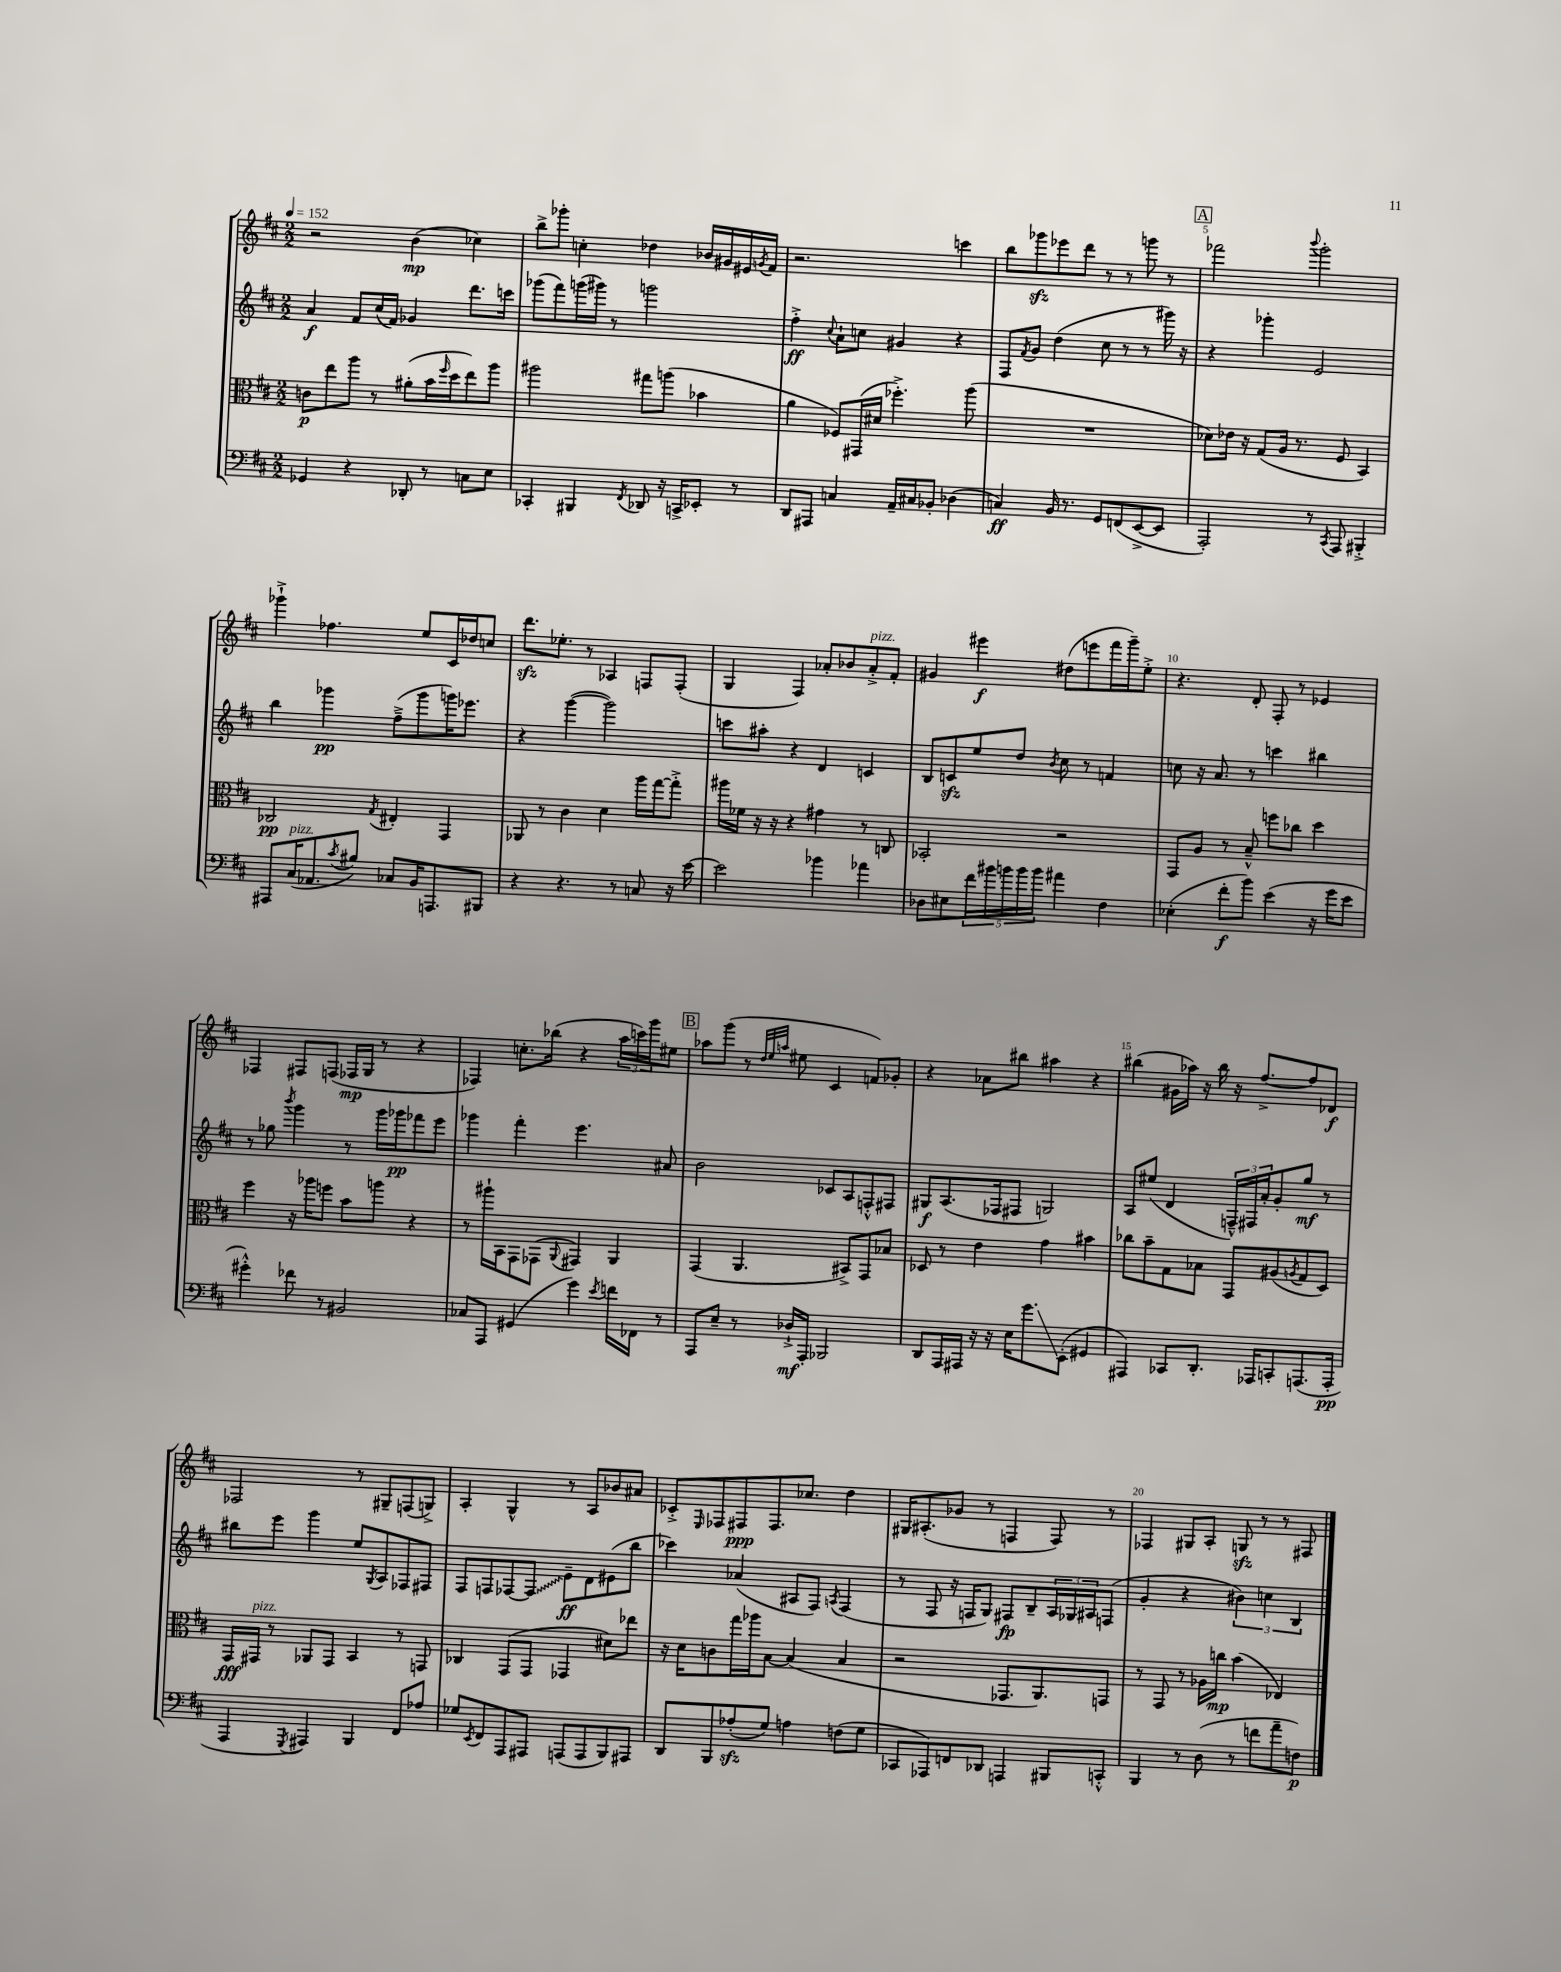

**kern	**kern	**kern	**kern
*staff4	*staff3	*staff2	*staff1
*clefF4	*clefC3	*clefG2	*clefG2
*k[f#c#]	*k[f#c#]	*k[f#c#]	*k[f#c#]
*M2/2	*M2/2	*M2/2	*M2/2
*MM152	*MM152	*MM152	*MM152
4GG-	8c	4a	2r
.	8ee	.	.
4r	8aa	8f#	.
.	8r	(16cc#	.
.	.	16f#)	.
8DD-'	(8a#'	4g-	(4b
8r	16b	.	.
.	16qqff#	.	.
.	16dd	.	.
8C	8ee)	8.ddd	4cc-)
8E	8aa	.	.
.	.	16ccc	.
=	=	=	=
4CC-'	2aa#	(8ggg-	8bb^
.	.	8fff#)	8ggg-'
4BBB#	.	(16ggg	4cc'
.	.	16ggg#)	.
.	.	8r	.
8qFF#	.	.	.
8DD-	8gg#	2ggg	4dd-
16r	(8aa	.	.
16CC^	.	.	.
8EE-'	4b-	.	16b-
.	.	.	16g#
8r	.	.	16e#
.	.	.	8qg
.	.	.	16f#
=	=	=	=
8DD	4a	4ff#'^	2.r
8AAA#	.	.	.
.	.	8qqcc#	.
4C	8F-)	8a`	.
.	(16GG#	8cc	.
.	16d#	.	.
16AA~	4.ff-'^)	4g#	.
16C#	.	.	.
8BB-'	.	.	.
(4D-	.	4r	4ccc
.	(8aa	.	.
=	=	=	=
4C)	1r	8F#	8bb
.	.	8qf#	.
.	.	8g	8ggg-
16BB	.	(4dd	8eee-
8.r	.	.	.
.	.	.	8ddd
8GG	.	8cc#	8r
(8FF	.	8r	8r
[8EE^	.	8r	8ggg
8EE]	.	16ggg#)	8r
.	.	16r	.
=	=	=	=
2AAA')	8d-)	4r	2fff-
.	16e-	.	.
.	16r	.	.
.	(8G	4ggg-'	.
.	16A	.	.
.	8.r	.	.
.	.	.	8qqbbb
8r	.	2e	2ggg'
8qCC#	.	.	.
8AAA	8F#	.	.
4BBB#'^	4BB)	.	.
=	=	=	=
8AAA#	2C-	4bb	4ggg-`^
(16C#	.	.	.
8.AA-	.	.	.
.	.	4ggg-	4.ff-
8qc#	.	.	.
8B#)	.	.	.
.	8qG	.	.
8C-	4E#'	(8ff#~^	.
16BB	.	8ggg-	8ee
8.AAA	.	.	.
.	4GG	16ggg)	16c#
.	.	8.eee-	16dd-
8BBB#	.	.	8cc
=	=	=	=
4r	8AA-	4r	8.ddd
.	8r	.	.
.	.	.	8.ee-'
4.r	4c#	([4ggg	.
.	.	.	8r
.	4d	2ggg])	4A-
8r	.	.	.
8C	16aa	.	8F
.	[16gg	.	.
16r	8gg'^]	.	(8F'
[16e	.	.	.
=	=	=	=
2e]	16aa#	8ccc	4G
.	16f-	.	.
.	16r	8aa#'	.
.	16r	.	.
.	4r	4r	4F#)
4b-	4g#	4d	8a-'
.	.	.	8b-
4a-	8r	4c	8a-'^
.	8C	.	8f#'
=	=	=	=
8D-	2BB-'	8B	4g#
8E#	.	8c	.
20f#	.	8ee	4eee#
20b#	.	.	.
20b	.	.	.
.	.	8dd	.
20b	.	.	.
20b	.	.	.
.	.	8qb	.
4a#	2r	8cc#	(8dd#
.	.	8r	8eee
4F#	.	4f	16fff#
.	.	.	16ggg~)
.	.	.	8ee'^
=	=	=	=
(4E-'	8GG	8cc	4.r
.	8A	16r	.
.	.	8.a	.
8f#'	8r	.	.
8b)	8B~^^	8r	8d'
(4e	8ff	4ccc	8F#'
.	8cc-	.	8r
16r	4dd	4bb#	4e-
16g	.	.	.
8e	.	.	.
=	=	=	=
4g#'^^)	4ff#	8r	4F-
.	.	8gg-	.
.	.	8qbbb	.
8f-	16r	4ggg	8F#
.	16aa-	.	.
8r	8ff	.	(8F
2BB#	8b	8r	16F-
.	.	.	16G
.	8aa	16ggg	8r
.	.	16ggg-	.
.	4r	8fff-	4r
.	.	8eee	.
=	=	=	=
8C-	8r	4ggg-	4F-)
8AAA	16aa#`	.	.
.	16BB	.	.
(4GG#	8GG	4fff#'	8.cc'
.	(8GG-	.	.
.	.	.	(16bb-
.	8qqAA	.	.
4g)	4GG#)	4.eee	4r
8qe	.	.	.
16f	4AA	.	24aa
.	.	.	24ccc)
16FF-	.	.	.
.	.	.	24ggg
8r	.	8a#	8ee#
=	=	=	=
8AAA	(4GG	2b	8aa-
8E~	.	.	(8ggg
8r	4.AA	.	8r
.	.	.	32qqdd
.	.	.	32qqee
.	.	.	32qqaa
16D-`^	.	.	8ee#
16AAA'	.	.	.
2BBB-	.	8c-	4c#
.	8BB#^)	8A	.
.	8GG	8F'^^	8f)
.	8B-	8F#	8g-'
=	=	=	=
8DD	8D-	8G#	4r
16AAA	8r	(8.A	.
16AAA#	.	.	.
16r	4e	.	8a-
16r	.	16F-	.
16E	.	8F#	8bb#
8.g	.	.	.
.	4g	2G)	4aa#
(8EE'	.	.	.
4GG#	4b#	.	4r
=	=	=	=
4AAA#)	8cc-	8A	(4bb#
.	8b~	(8ee#	.
8CC-	8G	4d	16g#
.	.	.	16aa-)
8.DD'	8B-	.	16r
.	.	.	16bb#
.	8GG	24F~^^)	16r
.	.	24F#	.
16AAA-	.	.	[8.ff#^
.	.	24a'	.
8CC'	(8A#	8g'	.
.	8qA	.	.
(8.AAA	8G	8gg	8ff#]
.	8D)	8r	8d-
16AAA'	.	.	.
=	=	=	=
4AAA	16GG	8bb#	2F-
.	16GG#	.	.
.	8r	8eee	.
8qGGG	.	.	.
4AAA#)	8AA-	4ggg	.
.	8GG#	.	.
4BBB	4BB	8ee	8r
.	.	8qG	.
.	.	8A	8G#~
8FF#	8r	8F-	(8F
8A-	8GG	8F#	8G^)
=	=	=	=
8G-	4C-	8F#	4A'
8qEE	.	.	.
8FF#	.	8F	.
8AAA	(8GG	[8F-	4G^^
8AAA#	8GG	8F-]	.
(8AAA	4GG-	8e~	8r
8AAA	.	8d	8A
8BBB)	8d#)	(8e#	8b-
8AAA#	8ee-	8bb	8a#
=	=	=	=
8DD	16r	4ccc-)	8c-'^
.	16d	.	.
.	.	.	16qqE
8BBB	8c	.	8F-
(8A-'	16gg	(4a-	8F#
.	16aa-	.	.
8G)	[8B	.	8.F#
4A	(4B]	8A#	.
.	.	.	8.cc-
.	.	8F#)	.
.	.	8qA	.
(8F	4B	(4F#	4dd
8G	.	.	.
=	=	=	=
8CC-	2r	8r	16G#
.	.	.	(8.A#'
8AAA-)	.	8F#	.
8FF	.	16r	8g-
.	.	16F	.
8DD-	.	8G)	8r
4AAA	8.GG-	8F#	4F
.	.	8B~	.
.	8.AA)	.	.
8BBB#	.	24A	8F)
.	.	24G-	.
.	.	24A#	.
8CC'^^	8GG	(8F	8r
=	=	=	=
4BBB	8r	4g'	4F-
.	8GG	.	.
8r	8r	4r	8G#
(8D	16A-	.	8A'
.	16cc	.	.
8r	(4b	6b#)	8G
8f	.	.	8r
.	.	6cc	.
8a~	4E-)	.	8r
.	.	6B	.
8F)	.	.	8F#
==	==	==	==
*-	*-	*-	*-
